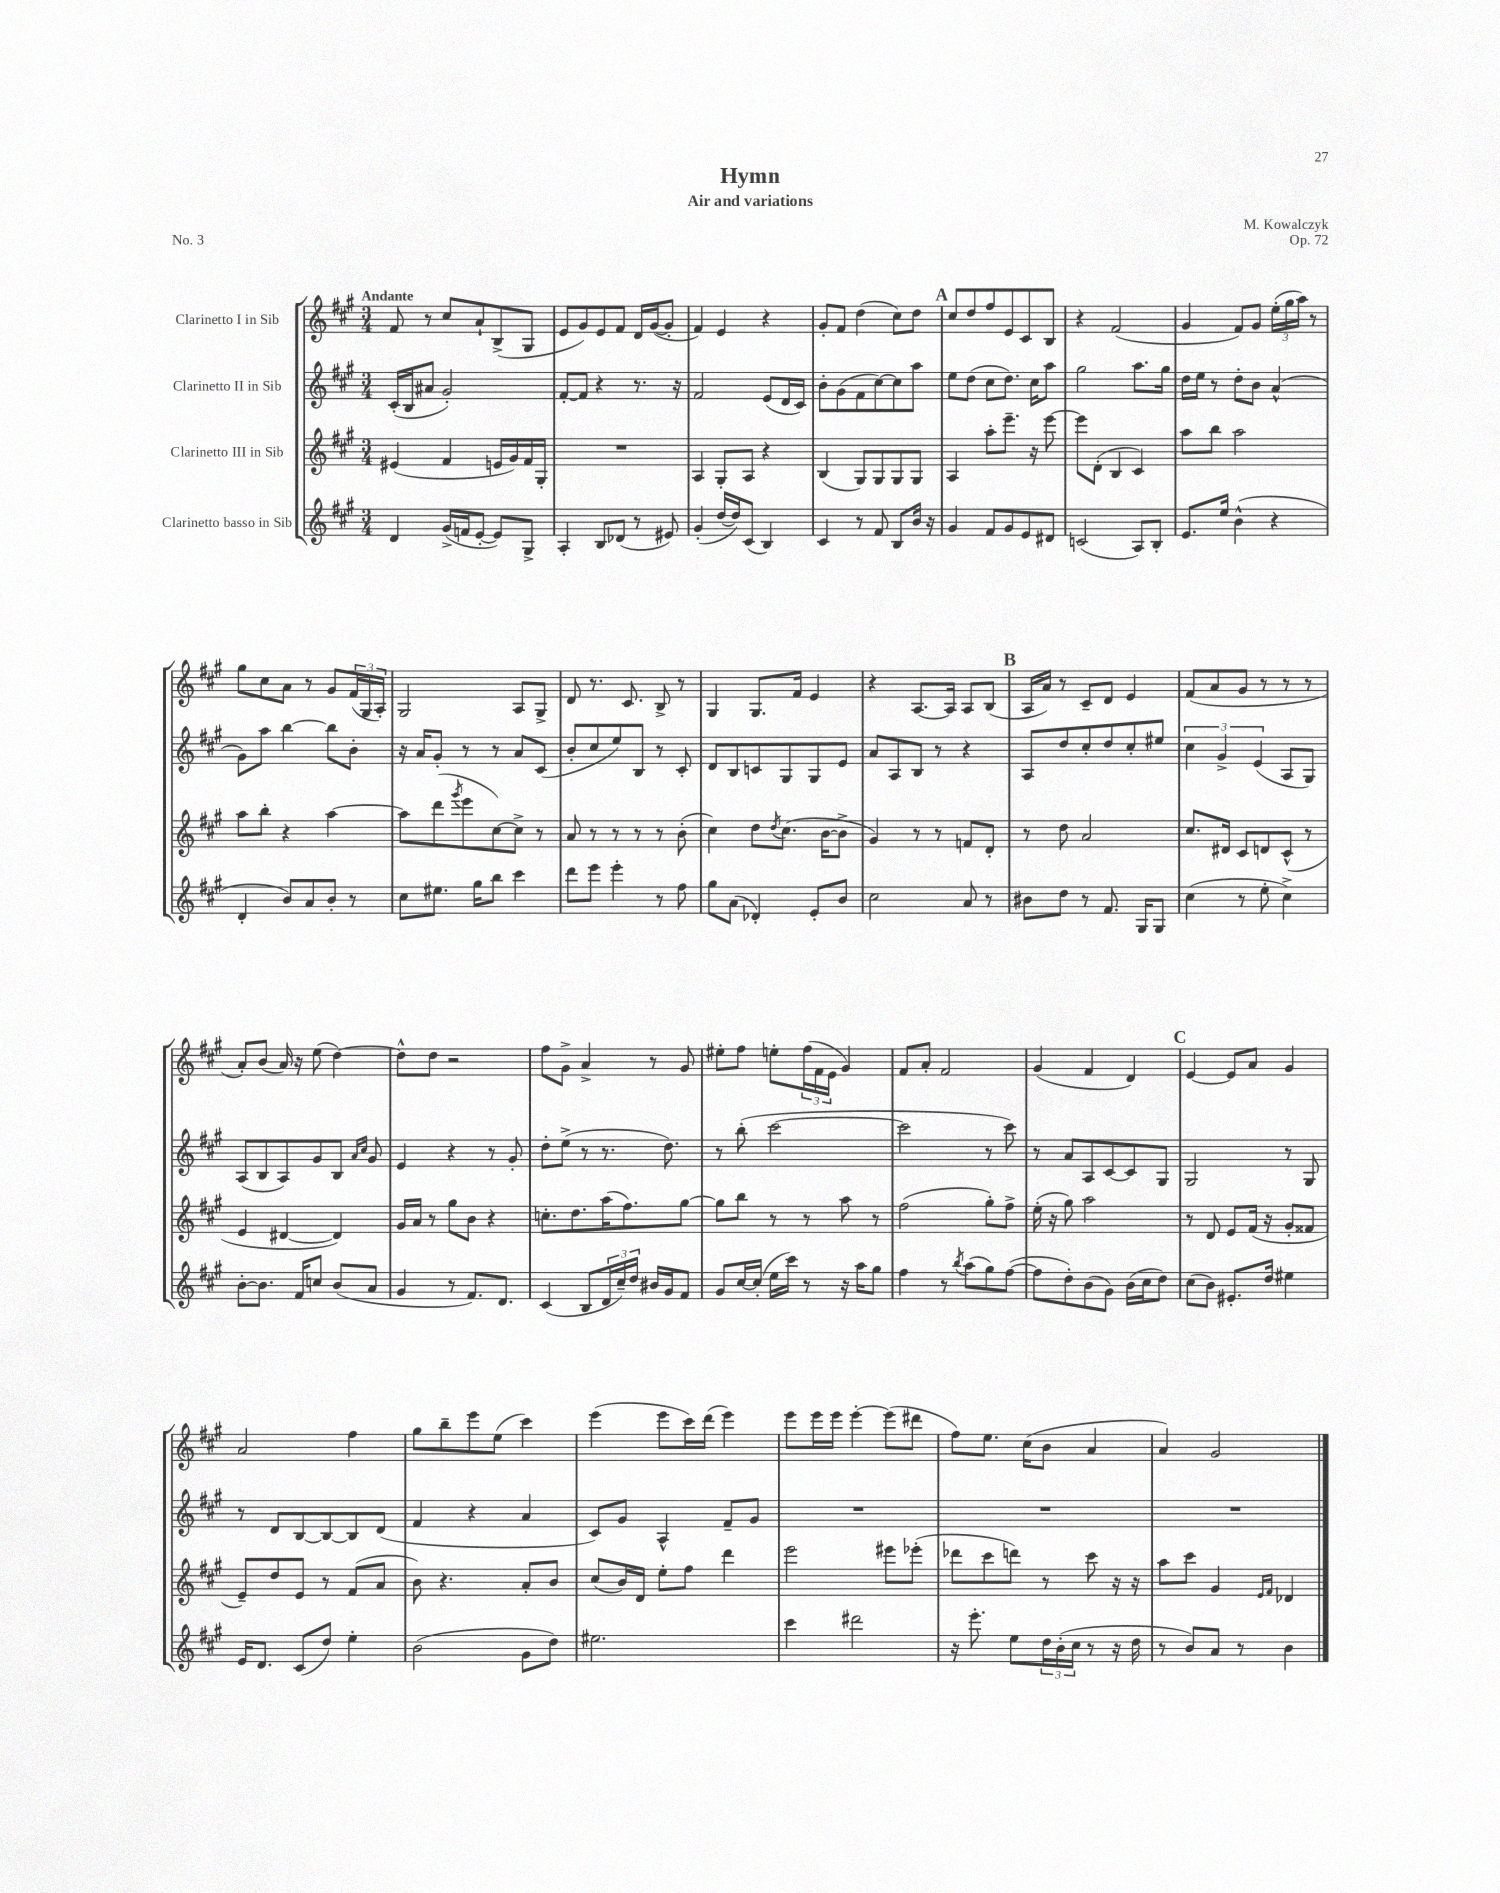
\header { title = "Hymn" composer = "M. Kowalczyk" subtitle = "Air and variations" opus = "Op. 72" piece = "No. 3" }
<<
\new StaffGroup <<
\new Staff = "s0" \with { instrumentName = "Clarinetto I in Sib" } {
    \clef treble \key a \major \numericTimeSignature \time 3/4 \tempo "Andante"
    fis'8 r8 cis''8 a'8-! b8->( gis8 |
    e'8 gis'8) e'8 fis'8 d'16 gis'16~( gis'8-. |
    fis'4) e'4 r4 |
    gis'8-. fis'8 d''4( cis''8) d''8 |
    \mark \markup { \bold "A" } cis''8 d''8 fis''8 e'8 cis'8 b8 |
    r4 fis'2( |
    gis'4 fis'8) gis'8 \tuplet 3/2 { e''16-.( gis''16 a''16) } r8 |
    gis''8 cis''8 a'8 r8 gis'8 \tuplet 3/2 { fis'16( gis16 a16-.) } |
    gis2 a8 gis8-> |
    d'8 r8. cis'8. b8-> r8 |
    gis4 gis8. fis'16 e'4 |
    r4 a8.~ a16 a8 b8( |
    \mark \markup { \bold "B" } a16 a'16) r8 cis'8-- d'8 e'4 |
    fis'8( a'8 gis'8 r8 r8 r8 |
    a'8-.) b'8( a'16) r16 e''8( d''4~) |
    d''8-^ d''8 r2 |
    fis''8 gis'8-> a'4-> r8 gis'8 |
    eis''8-. fis''8 e''8-. \tuplet 3/2 { fis''16( fis'16 e'16 } gis'4) |
    fis'8 a'8-. fis'2 |
    gis'4( fis'4 d'4) |
    \mark \markup { \bold "C" } e'4~ e'8 a'8 gis'4 |
    a'2 fis''4 |
    gis''8 b''8-- e'''8 e''8( cis'''4) |
    e'''4( e'''8 cis'''16) d'''16( e'''4) |
    e'''8 e'''16 e'''16 e'''4~-. e'''8( dis'''8 |
    fis''8) e''8. cis''16( b'8 a'4 |
    a'4) gis'2 \bar "|." |
}
\new Staff = "s1" \with { instrumentName = "Clarinetto II in Sib" } {
    \clef treble \key a \major \numericTimeSignature \time 3/4
    cis'16-.( b16 ais'8 gis'2-.) |
    fis'8~-. fis'8 r4 r8. r16 |
    fis'2 e'8( d'16 cis'16) |
    b'8-. gis'8( fis'8 cis''8~) cis''8 a''8 |
    \mark \markup { \bold "A" } e''8 d''8( cis''8 d''8.) cis''16 a''8 |
    gis''2 a''8. gis''16 |
    d''16 e''16 r8 d''8-. b'8 a'4-^( |
    gis'8) a''8 b''4~ b''8 b'8-. |
    r16 a'16 gis'8-. r8 r8 a'8 cis'8( |
    b'8-. cis''8 e''8) b8 r8 cis'8-. |
    d'8 b8 c'8 gis8 gis8 e'8 |
    a'8 a8 b8 r8 r4 |
    \mark \markup { \bold "B" } a8 d''8 cis''8-. d''8 cis''8-. eis''8 |
    \tuplet 3/2 { cis''4 gis'4-> e'4( } a8 gis8) |
    a8( b8 a8) gis'8 b8 \grace { a'16 cis''16 } gis'8 |
    e'4 r4 r8 gis'8-. |
    d''8-. e''8->( r8 r8. d''8.) |
    r8 b''8-.( cis'''2~ |
    cis'''2 r8 cis'''8) |
    r8 a'8 a8 cis'8~ cis'8 gis8 |
    \mark \markup { \bold "C" } gis2 r8 gis8 |
    r8 d'8 b8~ b8~ b8 d'8( |
    fis'4 r4 a'4 |
    cis'8) gis'8 a4-^ fis'8-- gis'8 |
    R2. |
    R2. |
    R2. \bar "|." |
}
\new Staff = "s2" \with { instrumentName = "Clarinetto III in Sib" } {
    \clef treble \key a \major \numericTimeSignature \time 3/4
    eis'4( fis'4 e'16 gis'16) fis'16 gis16-. |
    R2. |
    a4 gis8-. a8 r4 |
    b4( gis8) gis8 gis8 gis8 |
    \mark \markup { \bold "A" } a4 a''8-. e'''8.-- r16 e'''8~ |
    e'''8 d'8-.( b4 cis'4) |
    a''8 b''8 a''2 |
    a''8 b''8-. r4 a''4~ |
    a''8 d'''8( \acciaccatura { gis'''8 } e'''8 cis''8~) cis''8-> r8 |
    a'8 r8 r8 r8 r8 b'8-.( |
    cis''4) d''8 \acciaccatura { d''8 } cis''8.( b'16~ b'8-> |
    gis'4) r8 r8 f'8 d'8-. |
    \mark \markup { \bold "B" } r8 d''8 a'2 |
    cis''8. dis'16 cis'8 d'8 cis'8-^( r8 |
    e'4 dis'4~ dis'4) |
    gis'16 a'16 r8 gis''8 b'8 r4 |
    c''8.-. d''8. a''16( fis''8.) gis''8~ |
    gis''8 b''8 r8 r8 a''8 r8 |
    fis''2( gis''8-.) fis''8-> |
    e''16-.( r16 gis''8) a''2 |
    \mark \markup { \bold "C" } r8 d'8 e'8 fis'16( r16 gis'8-. fisis'8 |
    e'8--) d''8 e'8 r8 fis'8( a'8 |
    b'8) r4. a'8-. b'8 |
    cis''8( b'16) d'16 e''8-. fis''8 d'''4 |
    e'''2 eis'''8 ees'''8-.( |
    des'''8 cis'''8 d'''8) r8 cis'''8 r16 r16 |
    a''8 cis'''8 gis'4 \grace { e'16 fis'16 } des'4 \bar "|." |
}
\new Staff = "s3" \with { instrumentName = "Clarinetto basso in Sib" } {
    \clef treble \key a \major \numericTimeSignature \time 3/4
    d'4 gis'16->( f'16 e'8~-. e'8) gis8-> |
    a4-. b8 des'8( r8 eis'8) |
    gis'4-.( d''16~ d''16) cis'8( b4) |
    cis'4 r8 fis'8 b8 b'16 r16 |
    \mark \markup { \bold "A" } gis'4 fis'8 gis'8 e'8 dis'8 |
    c'2( a8) b8-. |
    e'8. e''16 b'4-^( r4 |
    d'4-. b'8) a'8 b'8-. r8 |
    cis''8 eis''8. gis''16 b''8 cis'''4 |
    d'''8 e'''8 e'''4-. r8 fis''8 |
    gis''8 a'8( des'4-.) e'8-. b'8 |
    cis''2 a'8 r8 |
    \mark \markup { \bold "B" } bis'8 d''8 r8 fis'8. gis16 gis8 |
    cis''4( r8 e''8-. cis''4->) |
    b'8~-. b'8. fis'16 c''8 b'8( a'8 |
    gis'4 r8 fis'8.) d'8. |
    cis'4( b8 \tuplet 3/2 { d'16 cis''16--) d''16 } bis'16 gis'16 fis'8 |
    gis'8 cis''16~ cis''16-.( e''16 cis'''16) r8 r16 a''16 gis''8 |
    fis''4 r8 \acciaccatura { b''8 } a''8( gis''8) fis''8~( |
    fis''8 d''8-.) b'8( gis'8) b'16( cis''16 d''8) |
    \mark \markup { \bold "C" } cis''8( b'8) eis'8.-. d''16 eis''4 |
    e'16 d'8. cis'8( d''8) e''4-. |
    b'2( gis'8 d''8) |
    eis''2. |
    cis'''4 dis'''2 |
    r16 e'''8.-. e''8 \tuplet 3/2 { d''16 b'16-.( cis''16 } r8 r16 d''16 |
    r8 b'8) a'8 r8 b'4 \bar "|." |
}
>>
>>
\layout { \context { \Score \remove "Bar_number_engraver" } }
